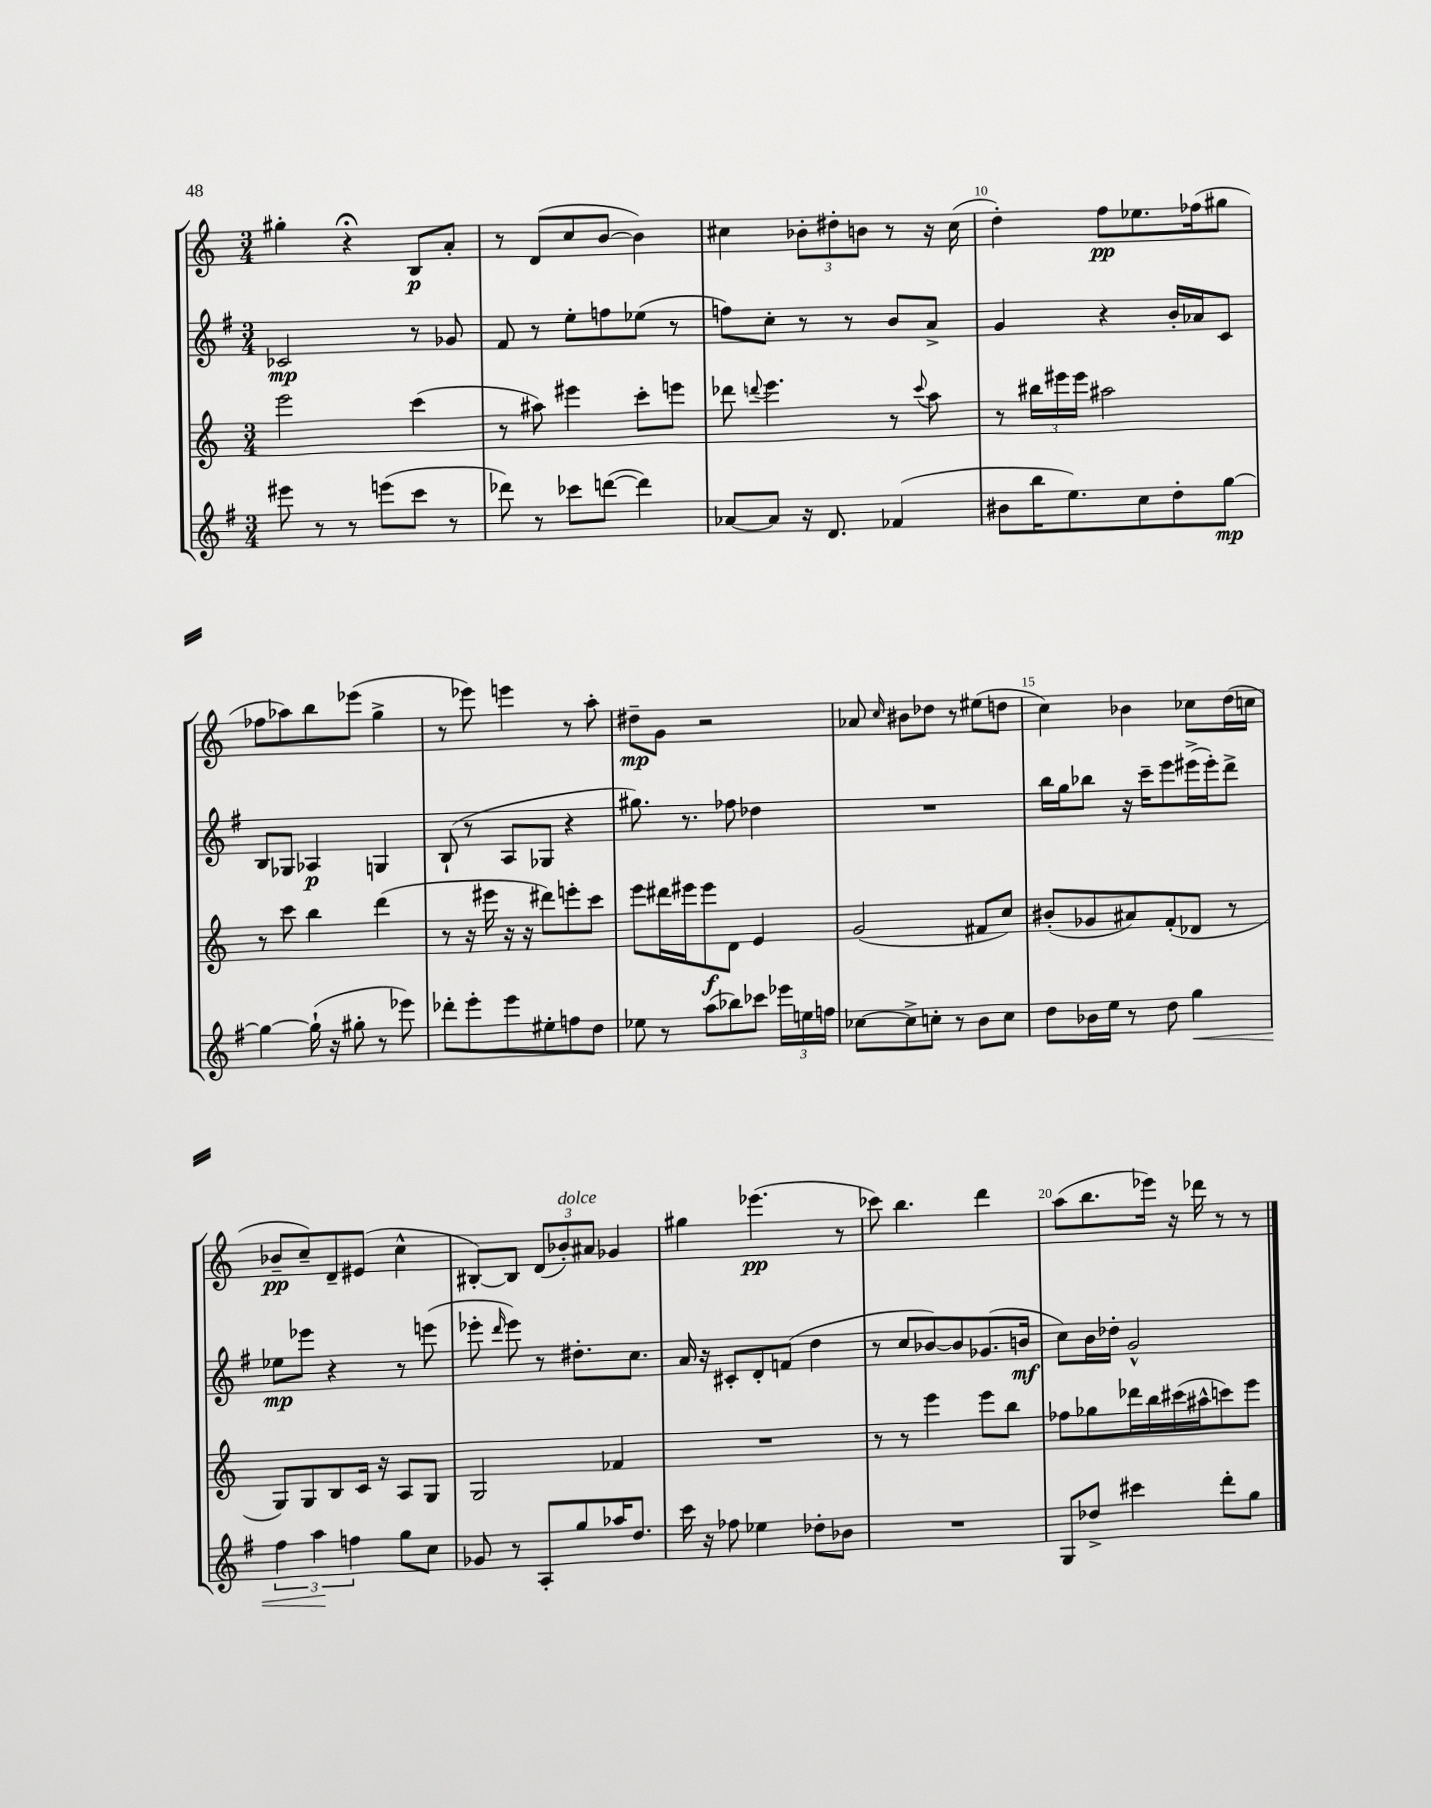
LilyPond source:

<<
\new StaffGroup <<
\new Staff = "s0" {
    \clef treble \key c \major \numericTimeSignature \time 3/4
    \autoBeamOff gis''4-. r4\fermata b8[\p a'8]-. |
    r8 d'8[( c''8 b'8]~ b'4) |
    cis''4 \tuplet 3/2 { bes'8[-. dis''8-. b'8] } r8 r16 cis''16( |
    d''4-.) f''8[\pp ees''8. fes''16( gis''8] |
    fes''8[ aes''8) b''8 ees'''8]( g''4-> |
    r8 ees'''8) e'''4 r8 a''8-. |
    dis''8[--\mp g'8] r2 |
    aes'8 \grace { c''16 } bis'8[ des''8] r8 eis''8[( d''8] |
    c''4) bes'4 ces''8[ d''16( c''16] |
    bes'8[--\pp c''8--) d'8-- eis'8]( c''4-^ |
    bis8[~-.) bis8] \tuplet 3/2 { d'8[( bes'8-.^\markup { \italic "dolce" }) ais'8] } ges'4 |
    gis''4 ees'''4.\pp( r8 |
    ces'''8) b''4. d'''4 |
    a''8[( b''8. ees'''16]) r16 des'''16 r8 r8 \bar "|." |
}
\new Staff = "s1" {
    \clef treble \key g \major \numericTimeSignature \time 3/4
    \autoBeamOff ces'2\mp r8 ges'8 |
    fis'8 r8 e''8[-. f''8 ees''8]( r8 |
    f''8[) c''8]-. r8 r8 b'8[ a'8]-> |
    g'4 r4 b'16[-. aes'16 c'8] |
    b8[ ges8] aes4\p g4 |
    b8-!( r8 a8[ ges8] r4 |
    gis''8.) r8. fes''8 des''4 |
    R2. |
    b''16[ g''16 bes''8] r16 c'''16[-- e'''8 eis'''16->( eis'''16-.) d'''8]-> |
    ees''8[\mp ees'''8] r4 r8 e'''8( |
    ees'''8-. \grace { d'''16 } ees'''8) r8 dis''8.[-. c''8.] |
    a'16 r16 cis'8[-. d'8-. f'8]( d''4 |
    r8 c''8[ bes'8~) bes'8 ges'8.( b'16]\mf |
    c''8[) b'16 des''16]-. g'2-^ \bar "|." |
}
\new Staff = "s2" {
    \clef treble \key c \major \numericTimeSignature \time 3/4
    \autoBeamOff e'''2 c'''4( |
    r8 ais''8) eis'''4 c'''8[-. e'''8] |
    des'''8 \appoggiatura { d'''8 } e'''4. r8 \appoggiatura { c'''8 } a''8 |
    r8 \tuplet 3/2 { bis''16[ eis'''16 eis'''16] } ais''2 |
    r8 c'''8 b''4 d'''4( |
    r8 r16 eis'''16 r16 r16 dis'''8[) e'''8-. c'''8] |
    e'''8[ dis'''16 eis'''16 eis'''8\f d'8] e'4 |
    g'2( fis'8[ c''8]) |
    bis'8[-.( ges'8 ais'8) f'8-.( des'8] r8 |
    g8[) g8 b8 c'16] r16 a8[ g8] |
    g2 fes'4 |
    R2. |
    r8 r8 e'''4 e'''8[ b''8] |
    fes''8[ ges''8 des'''16 b''16 cis'''16( ais''16-^ c'''8) e'''8] \bar "|." |
}
\new Staff = "s3" {
    \clef treble \key g \major \numericTimeSignature \time 3/4
    \autoBeamOff eis'''8 r8 r8 e'''8[( c'''8] r8 |
    des'''8) r8 ces'''8[ d'''8]~( d'''4) |
    aes'8[~ aes'8] r16 d'8. fes'4( |
    bis'8[ b''16 e''8.) c''8 d''8-. g''8]~\mp |
    g''4~ g''16-!( r16 gis''8-. r8 ees'''8) |
    des'''8[-. e'''8-. e'''8 eis''8-. f''8 d''8] |
    ees''8 r8 a''8[( bes''8) ces'''8] \tuplet 3/2 { ees'''16[ e''16 f''16] } |
    ces''8[~ ces''8-> c''8]-. r8 b'8[ c''8] |
    d''8[ bes'16 e''16] r8 d''8 g''4\< |
    \tuplet 3/2 { fis''4 a''4\! f''4 } g''8[ c''8] |
    ges'8 r8 a8[-. g''8 aes''16 d''8.] |
    c'''16 r16 fes''8 ees''4 des''8[-. bes'8] |
    R2. |
    g8[ des''8]-> cis'''4 d'''8[-. g''8] \bar "|." |
}
>>
>>
\layout { \context { \Score currentBarNumber = #7 \override BarNumber.break-visibility = ##(#f #t #t) barNumberVisibility = #(every-nth-bar-number-visible 5) } }
